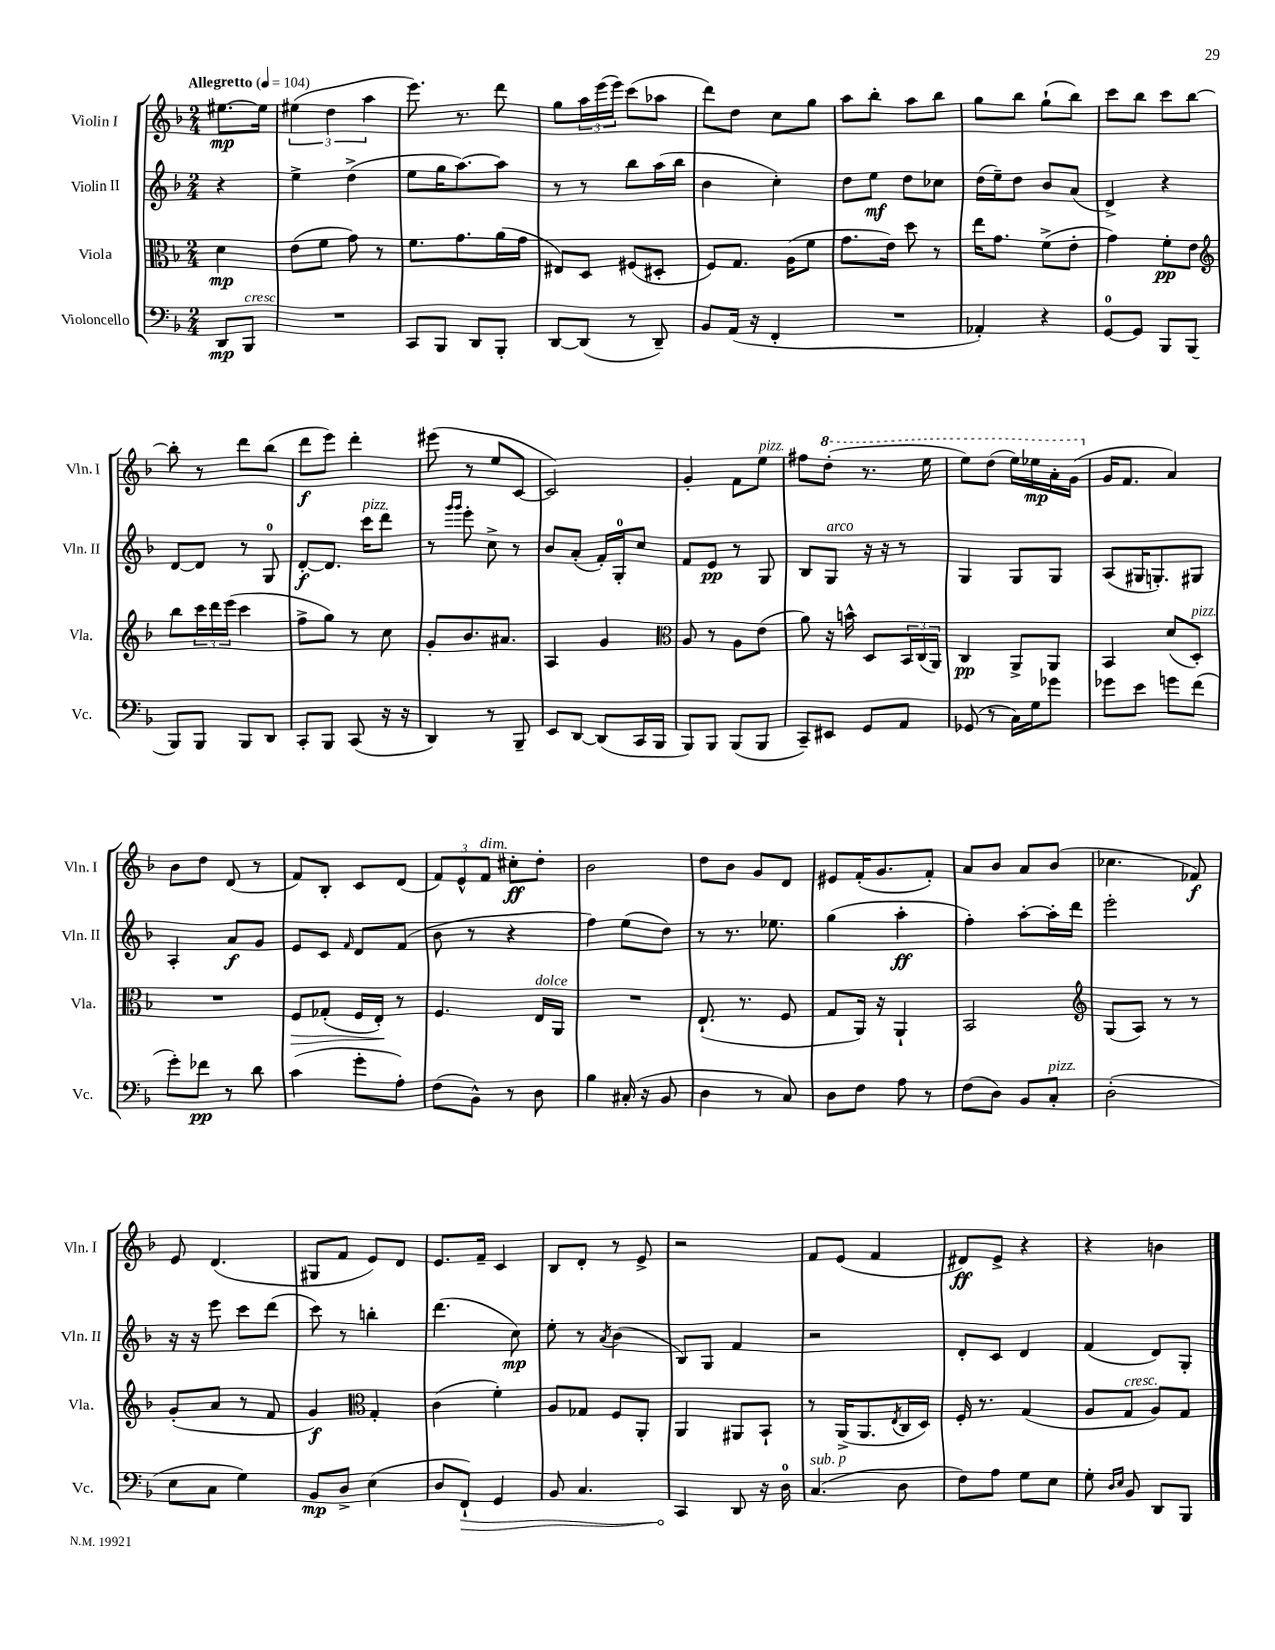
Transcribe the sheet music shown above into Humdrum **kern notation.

**kern	**dynam	**kern	**dynam	**kern	**dynam	**kern	**dynam
*part4	*part4	*part3	*part3	*part2	*part2	*part1	*part1
*staff4	*staff4	*staff3	*staff3	*staff2	*staff2	*staff1	*staff1
*I"Violoncello	*	*I"Viola	*	*I"Violin II	*	*I"Violin I	*
*I'Vc.	*	*I'Vla.	*	*I'Vln. II	*	*I'Vln. I	*
*clefF4	*	*clefC3	*	*clefG2	*	*clefG2	*
*k[b-]	*	*k[b-]	*	*k[b-]	*	*k[b-]	*
*M2/4	*	*M2/4	*	*M2/4	*	*M2/4	*
*MM104	*	*MM104	*	*MM104	*	*MM104	*
=	=	=	=	=	=	=	=
!	!	!	!	!	!	!LO:TX:a:B:t=Allegretto	!
8DD/L	mp	4d\	mp	4r	.	[8.ee#X\L	mp
!LO:TX:a:i:t=cresc.	!	!	!	!	!	!	!
8BBB-/J	.	.	.	.	.	.	.
.	.	.	.	.	.	16ee#\Jk]	.
=1	=1	=1	=1	=1	=1	=1	=1
2r	.	(8e\L	.	4ee^\	.	(6ee#X\	.
.	.	8f\J	.	.	.	.	.
.	.	.	.	.	.	6dd\	.
.	.	8g\)	.	(4dd^\	.	.	.
.	.	.	.	.	.	6aa\	.
.	.	8r	.	.	.	.	.
=2	=2	=2	=2	=2	=2	=2	=2
8CC/L	.	8.f\L	.	8ee\L	.	8.eee\)	.
8BBB-/J	.	.	.	16gg\K	.	.	.
.	.	8.g\	.	[8.aa\)	.	8.r	.
8DD/L	.	.	.	.	.	.	.
8BBB-'/J	.	(16a\L	.	8aa\J]	.	8ddd\	.
.	.	16g\JJ	.	.	.	.	.
=3	=3	=3	=3	=3	=3	=3	=3
[8DD/L	.	8E#X/L)	.	8r	.	8gg\L	.
(8DD/J]	.	8D/J	.	8r	.	24aa\L	.
.	.	.	.	.	.	(24eee\	.
.	.	.	.	.	.	24eee\JJ)	.
8r	.	(8F#X/L	.	8bb-\L	.	(8ccc\L	.
8DD~/)	.	8D#X'/J	.	(16aa\L	.	8aa-X\J	.
.	.	.	.	16bb-\JJ	.	.	.
=4	=4	=4	=4	=4	=4	=4	=4
8BB-/L	.	8F/L)	.	4b-\	.	8ddd\L)	.
(16AA/Jk	.	8.G/J	.	.	.	8dd\J	.
16r	.	.	.	.	.	.	.
4FF'/	.	.	.	4cc'\)	.	8cc\L	.
.	.	(16A\KL	.	.	.	.	.
.	.	8f\J	.	.	.	8gg\J	.
=5	=5	=5	=5	=5	=5	=5	=5
2r	.	8.g\L	.	8dd\L	.	8aa\L	.
.	.	.	.	8ee\J	mf	8bb-'\J	.
.	.	16e\Jk)	.	.	.	.	.
.	.	8dd\	.	8dd\L	.	8aa\L	.
.	.	8r	.	8cc-X\J	.	8bb-\J	.
=6	=6	=6	=6	=6	=6	=6	=6
4AA-X'/)	.	16ee\KL	.	(16dd\LL	.	8gg\L	.
.	.	8.g\J	.	16ee~\J)	.	.	.
.	.	.	.	8dd\J	.	8bb-\J	.
4r	.	(8f^\L	.	8b-/L	.	(8gg`\L	.
.	.	8e'\J	.	(8a/J	.	8bb-\J)	.
=7	=7	=7	=7	=7	=7	=7	=7
[8GG/L	.	4g\)	.	4d^/)	.	8ccc\L	.
8GG/J]	.	.	.	.	.	8bb-\J	.
8BBB-/L	.	8f'\L	pp	4r	.	8ccc\L	.
(8BBB-/J	.	8e\J	.	.	.	[8bb-\J	.
!!LO:LB:g=z
=8	=8	=8	=8	=8	=8	=8	=8
*	*	*clefG2	*	*	*	*	*
8BBB-/L)	.	8bb-\L	.	[8d/L	.	8bb-'\]	.
8BBB-/J	.	24ccc\L	.	8d/J]	.	8r	.
.	.	24ddd\	.	.	.	.	.
.	.	(24eee\JJ	.	.	.	.	.
8BBB-/L	.	4ccc\	.	8r	.	8ddd\L	.
8DD/J	.	.	.	8G/	.	(8bb-\J	.
=9	=9	=9	=9	=9	=9	=9	=9
8CC'/L	.	8ff^\L	.	[8d'/L	f	8ddd\L	f
8BBB-/J	.	8gg\J)	.	8.d/J]	.	8eee\J)	.
(8CC/	.	8r	.	.	.	4ddd'\	.
!	!	!	!	!LO:TX:a:i:t=pizz.	!	!	!
.	.	.	.	16ccc\KL	.	.	.
16r	.	8cc\	.	8ddd\J	.	.	.
16r	.	.	.	.	.	.	.
=10	=10	=10	=10	=10	=10	=10	=10
4DD/)	.	8g'/L	.	8r	.	(8eee#X\	.
.	.	.	.	16qqggg/LL	.	.	.
.	.	.	.	16qqggg/JJ	.	.	.
.	.	8.b-/	.	8eee'\	.	8r	.
8r	.	.	.	8cc^\	.	8ee/L	.
.	.	8.a#X/J	.	.	.	.	.
8BBB-~/	.	.	.	8r	.	[8c/J	.
=11	=11	=11	=11	=11	=11	=11	=11
8EE/L	.	4A/	.	8b-/L	.	2c/])	.
[8DD/J	.	.	.	(8a'/J	.	.	.
(8DD/L]	.	4g/	.	16f'/LL)	.	.	.
.	.	.	.	16G'/J	.	.	.
16CC/L	.	.	.	8cc/J	.	.	.
16BBB-/JJ	.	.	.	.	.	.	.
=12	=12	=12	=12	=12	=12	=12	=12
*	*	*clefC3	*	*	*	*	*
8BBB-/L)	.	8A/	.	8f/L	.	4g'/	.
8BBB-/J	.	8r	.	8e/J	pp	.	.
(8BBB-/L	.	8A\L	.	8r	.	8f\L	.
!	!	!	!	!	!	!LO:TX:a:i:t=pizz.	!
8BBB-/J	.	(8e\J	.	8G/	.	8ee\J	.
=13	=13	=13	=13	=13	=13	=13	=13
8CC~/L)	.	8a\)	.	8B-/L	.	8ff#X\L	.
*	*	*	*	*	*	*8va	*
!	!	!	!	!LO:TX:a:i:t=arco	!	!	!
8EE#X/J	.	16r	.	8G/J	.	(8ddd'\J	.
.	.	16bn^^\	.	.	.	.	.
8GG/L	.	8D/L	.	16r	.	8.r	.
.	.	.	.	16r	.	.	.
8AA/J	.	24BB-/L	.	8r	.	.	.
.	.	(24C/	.	.	.	.	.
.	.	.	.	.	.	16eee\	.
.	.	24AA/JJ)	.	.	.	.	.
=14	=14	=14	=14	=14	=14	=14	=14
(8GG-X/	.	4C/	pp	4G/	.	8eee\L)	.
8r	.	.	.	.	.	(8ddd\J	.
16C\LL)	.	8AA^/L	.	8G/L	.	16eee\LL)	.
16G\J	.	.	.	.	.	16eee-X\	mp
8g-X\J	.	8AA/J	.	8G/J	.	16aa'\	.
.	.	.	.	.	.	(16gg\JJ	.
=15	=15	=15	=15	=15	=15	=15	=15
*	*	*	*	*	*	*X8va	*
8g-X\L	.	4BB-/	.	(8A/L	.	16g/KL	.
.	.	.	.	.	.	8.f/J	.
8e\J	.	.	.	16G#X/K	.	.	.
.	.	.	.	8.Gn'/)	.	.	.
8gn\L	.	(8d/L	.	.	.	4a/)	.
!	!	!LO:TX:a:i:t=pizz.	!	!	!	!	!
(8f\J	.	8D'/J)	.	8G#X/J	.	.	.
!!LO:LB:g=z
=16	=16	=16	=16	=16	=16	=16	=16
8g'\L)	.	2r	.	4A'/	.	8b-\L	.
8f-X\J	pp	.	.	.	.	8dd\J	.
8r	.	.	.	8a/L	f	(8d/	.
8d\	.	.	.	8g/J	.	8r	.
=17	=17	=17	=17	=17	=17	=17	=17
!	!	!	!LO:HP:b	!	!	!	!
(4c\	.	8F/L	>	8e/L	.	8f/L)	.
.	.	(8G-X'/J	.	8c/J	.	8B-'/J	.
.	.	.	.	16qqf/	.	.	.
8g'\L	.	16F/LL	.	8d/L	.	8c/L	.
.	.	16E'/JJ)	.	.	.	.	.
8A'\J)	.	8r	]	(8f/J	.	(8d/J	.
=18	=18	=18	=18	=18	=18	=18	=18
(8F\L	.	4.F/	.	8b-\	.	12f/L)	.
.	.	.	.	.	.	12e^^/	.
8BB-^^\J)	.	.	.	8r	.	.	.
!	!	!	!	!	!	!LO:TX:a:i:t=dim.	!
.	.	.	.	.	.	12f/J	.
8r	.	.	.	4r	.	8cc#X'\L	ff
!	!	!LO:TX:a:i:t=dolce	!	!	!	!	!
8D\	.	16E/LL	.	.	.	8dd'\J	.
.	.	16AA/JJ	.	.	.	.	.
=19	=19	=19	=19	=19	=19	=19	=19
4B-\	.	2r	.	4ff\)	.	2b-\	.
(16C#X'/	.	.	.	(8ee\L	.	.	.
16r	.	.	.	.	.	.	.
8BB-/	.	.	.	8dd\J)	.	.	.
=20	=20	=20	=20	=20	=20	=20	=20
4D\	.	(8.E`/	.	8r	.	8dd\L	.
.	.	.	.	8.r	.	8b-\J	.
.	.	8.r	.	.	.	.	.
8r	.	.	.	.	.	8g/L	.
.	.	.	.	8.ee-X\	.	.	.
8C/)	.	8F/	.	.	.	8d/J	.
=21	=21	=21	=21	=21	=21	=21	=21
8D\L	.	8G/L	.	(4gg\	.	8e#X/L	.
8F\J	.	16AA/Jk)	.	.	.	(16f'/K	.
.	.	16r	.	.	.	8.g/	.
8A\	.	4AA`/	.	4aa'\	ff	.	.
8r	.	.	.	.	.	8f'/J)	.
=22	=22	=22	=22	=22	=22	=22	=22
(8F\L	.	2BB-/	.	4ff'\)	.	8a/L	.
8D\J)	.	.	.	.	.	8b-/J	.
8BB-/L	.	.	.	[8aa'\L	.	8a/L	.
!LO:TX:a:i:t=pizz.	!	!	!	!	!	!	!
8C'/J	.	.	.	16aa'\L]	.	(8b-/J	.
.	.	.	.	16ddd\JJ	.	.	.
=23	=23	=23	=23	=23	=23	=23	=23
*	*	*clefG2	*	*	*	*	*
(2D'\	.	(8G/L	.	2eee'\	.	4.cc-X\	.
.	.	8A/J)	.	.	.	.	.
.	.	8r	.	.	.	.	.
.	.	8r	.	.	.	8f-X/)	f
!!LO:LB:g=z
=24	=24	=24	=24	=24	=24	=24	=24
8E\L	.	(8g'/L	.	16r	.	8e/	.
.	.	.	.	16r	.	.	.
8C\J	.	8a/J	.	8eee\	.	(4.d/	.
4G\)	.	8r	.	8ccc\L	.	.	.
.	.	8f/	.	(8ddd\J	.	.	.
=25	=25	=25	=25	=25	=25	=25	=25
8BB-/L	mp	4g/)	f	8ccc\)	.	8G#X/L	.
8D^/J	.	.	.	8r	.	8f/J	.
*	*	*clefC3	*	*	*	*	*
(4E\	.	4G'/	.	4bbn'\	.	8e/L)	.
.	.	.	.	.	.	8d/J	.
=26	=26	=26	=26	=26	=26	=26	=26
8D/L	.	(4c\	.	(4.ddd\	.	8.e/L	.
!	!LO:HP:b	!	!	!	!	!	!
8FF`/J)	>	.	.	.	.	.	.
.	.	.	.	.	.	16f~/Jk	.
4GG/	.	4f'\)	.	.	.	4c/	.
.	.	.	.	8cc\)	mp	.	.
=27	=27	=27	=27	=27	=27	=27	=27
8BB-/	.	8A/L	.	8ee'\	.	8B-/L	.
4.C/	.	8G-X/J	.	8r	.	8d'/J	.
.	.	.	.	8qa/	.	.	.
.	.	8F/L	.	(4b-\	.	8r	.
.	.	8AA'/J	.	.	.	8e^/	.
=28	=28	=28	=28	=28	=28	=28	=28
4CC/	.	4AA/	.	8B-/L)	.	2r	.
.	.	.	.	8G/J	.	.	.
8DD/	]	8AA#X/L	.	4f/	.	.	.
16r	.	8BB-`/J	.	.	.	.	.
16D\	.	.	.	.	.	.	.
=29	=29	=29	=29	=29	=29	=29	=29
!LO:TX:a:i:t=sub. p	!	!	!	!	!	!	!
(4.C/	.	8r	.	2r	.	8f/L	.
.	.	(16AA^/KL	.	.	.	(8e/J	.
.	.	8.AA/	.	.	.	.	.
.	.	.	.	.	.	4f/	.
.	.	8qE/	.	.	.	.	.
8D\	.	16C/L	.	.	.	.	.
.	.	16D/JJ)	.	.	.	.	.
=30	=30	=30	=30	=30	=30	=30	=30
8F\L)	.	16F'/	.	8d'/L	.	8d#X/L)	ff
.	.	8.r	.	.	.	.	.
8A\J	.	.	.	8c/J	.	8e^/J	.
8G\L	.	(4G/	.	4d/	.	4r	.
8E\J	.	.	.	.	.	.	.
=31	=31	=31	=31	=31	=31	=31	=31
8G'\	.	8A/L	.	(4f/	.	4r	.
16qqD/LL	.	.	.	.	.	.	.
16qqE/JJ	.	.	.	.	.	.	.
!	!	!LO:TX:a:i:t=cresc.	!	!	!	!	!
8BB-/	.	8G/J	.	.	.	.	.
8DD/L	.	8A/L)	.	8d/L)	.	4bn\	.
8BBB-/J	.	8G/J	.	8G'/J	.	.	.
==	==	==	==	==	==	==	==
*-	*-	*-	*-	*-	*-	*-	*-
